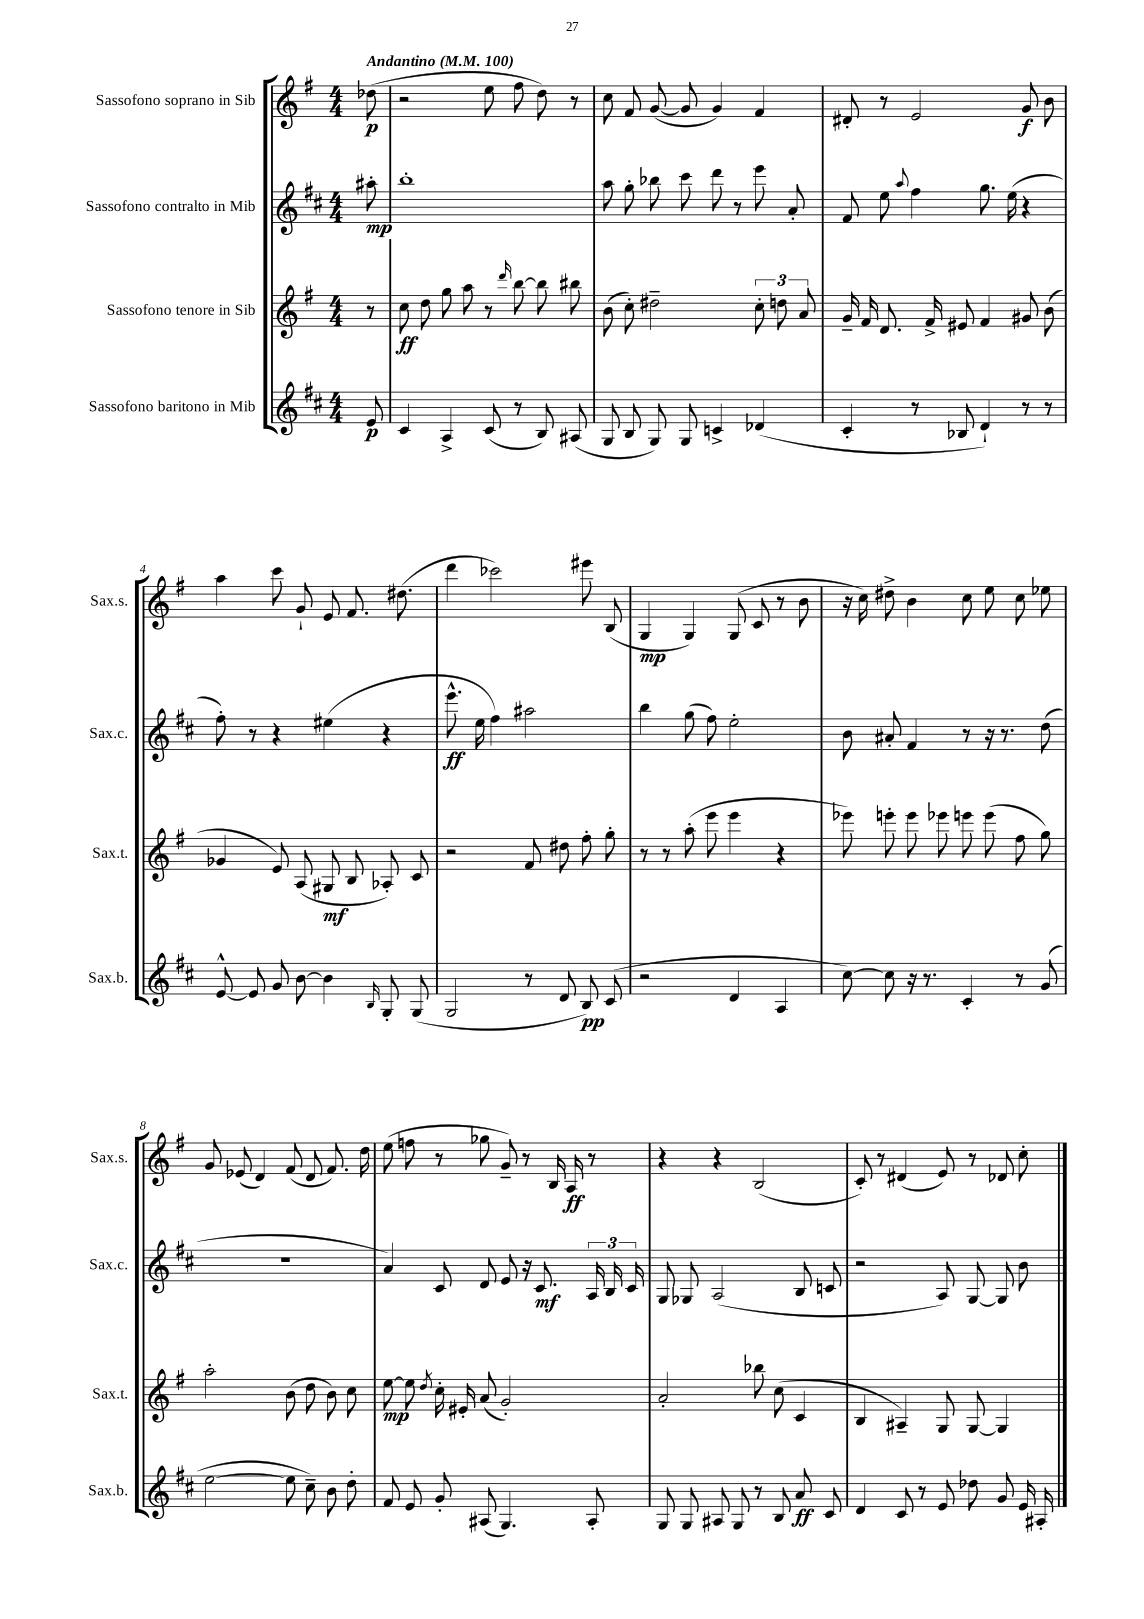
<<
\new StaffGroup <<
\new Staff = "s0" \with { instrumentName = "Sassofono soprano in Sib" shortInstrumentName = "Sax.s." } {
    \clef treble \key g \major \numericTimeSignature \time 4/4 \partial 8 \tempo "Andantino" 4 = 100
    \autoBeamOff des''8\p( |
    r2 e''8 fis''8 d''8) r8 |
    c''8 fis'8 g'8~( g'8 g'4) fis'4 |
    dis'8-. r8 e'2 g'8\f b'8 |
    a''4 c'''8 g'8-! e'8 fis'8. dis''8.( |
    d'''4 ces'''2) eis'''8 b8( |
    g4\mp g4) g8( c'8 r8 b'8 |
    r16 c''16) dis''8-> b'4 c''8 e''8 c''8 ees''8 |
    g'8 ees'8( d'4) fis'8( d'8 fis'8.) d''16 |
    e''8( f''8 r8 ges''8 g'8--) r8 b16 a16\ff r8 |
    r4 r4 b2( |
    c'8-.) r8 dis'4( e'8) r8 des'8 c''8-. \bar "|." |
}
\new Staff = "s1" \with { instrumentName = "Sassofono contralto in Mib" shortInstrumentName = "Sax.c." } {
    \clef treble \key d \major \numericTimeSignature \time 4/4 \partial 8
    \autoBeamOff ais''8-.\mp |
    b''1-. |
    a''8 g''8-. bes''8 cis'''8 d'''8 r8 e'''8 a'8-. |
    fis'8 e''8 \appoggiatura { a''8 } fis''4 g''8. e''16( r4 |
    fis''8-.) r8 r4 eis''4( r4 |
    e'''8.-^\ff e''16 fis''4) ais''2 |
    b''4 g''8( fis''8) e''2-. |
    b'8 ais'8-. fis'4 r8 r16 r8. d''8( |
    R1 |
    a'4) cis'8 d'8 e'8 r16 cis'8.\mf \tuplet 3/2 { a16 b16 cis'16 } |
    g8 ges8 a2( b8 c'8 |
    r2 a8) g8~ g8 b'8 \bar "|." |
}
\new Staff = "s2" \with { instrumentName = "Sassofono tenore in Sib" shortInstrumentName = "Sax.t." } {
    \clef treble \key g \major \numericTimeSignature \time 4/4 \partial 8
    \autoBeamOff r8 |
    c''8\ff d''8 g''8 a''8 r8 \grace { d'''16 } b''8~ b''8 bis''8 |
    b'8( c''8-.) dis''2-- \tuplet 3/2 { c''8-. d''8 a'8 } |
    g'16-- fis'16 d'8. fis'16-> eis'8 fis'4 gis'8 b'8( |
    ges'4 e'8) a8( gis8\mf b8 aes8-.) c'8 |
    r2 fis'8 dis''8 fis''8-. g''8-. |
    r8 r8 a''8-.( e'''8 e'''4 r4 |
    ees'''8) e'''8-. e'''8 ees'''8 e'''8 e'''8( fis''8 g''8) |
    a''2-. b'8( d''8 b'8) c''8 |
    e''8~\mp e''8 \acciaccatura { d''8 } c''16-. eis'16-. a'8( g'2-.) |
    a'2-. bes''8 c''8( c'4 |
    b4 ais4--) g8 g8~ g4 \bar "|." |
}
\new Staff = "s3" \with { instrumentName = "Sassofono baritono in Mib" shortInstrumentName = "Sax.b." } {
    \clef treble \key d \major \numericTimeSignature \time 4/4 \partial 8
    \autoBeamOff e'8\p |
    cis'4 a4-> cis'8( r8 b8) ais8( |
    g8 b8 g8) g8 c'4-> des'4( |
    cis'4-. r8 bes8 d'4-!) r8 r8 |
    e'8~-^ e'8 g'8 b'8~ b'4 \grace { b16 } g8-. g8( |
    g2 r8 d'8 b8\pp) cis'8( |
    r2 d'4 a4 |
    cis''8~) cis''8 r16 r8. cis'4-. r8 g'8( |
    e''2~ e''8 cis''8--) b'8 d''8-. |
    fis'8 e'8 g'8-. ais8( g4.) ais8-. |
    g8 g8 ais8 g8 r8 b8 a'8\ff cis'8 |
    d'4 cis'8 r8 e'8 des''8 g'8 e'16 ais16-. \bar "|." |
}
>>
>>
